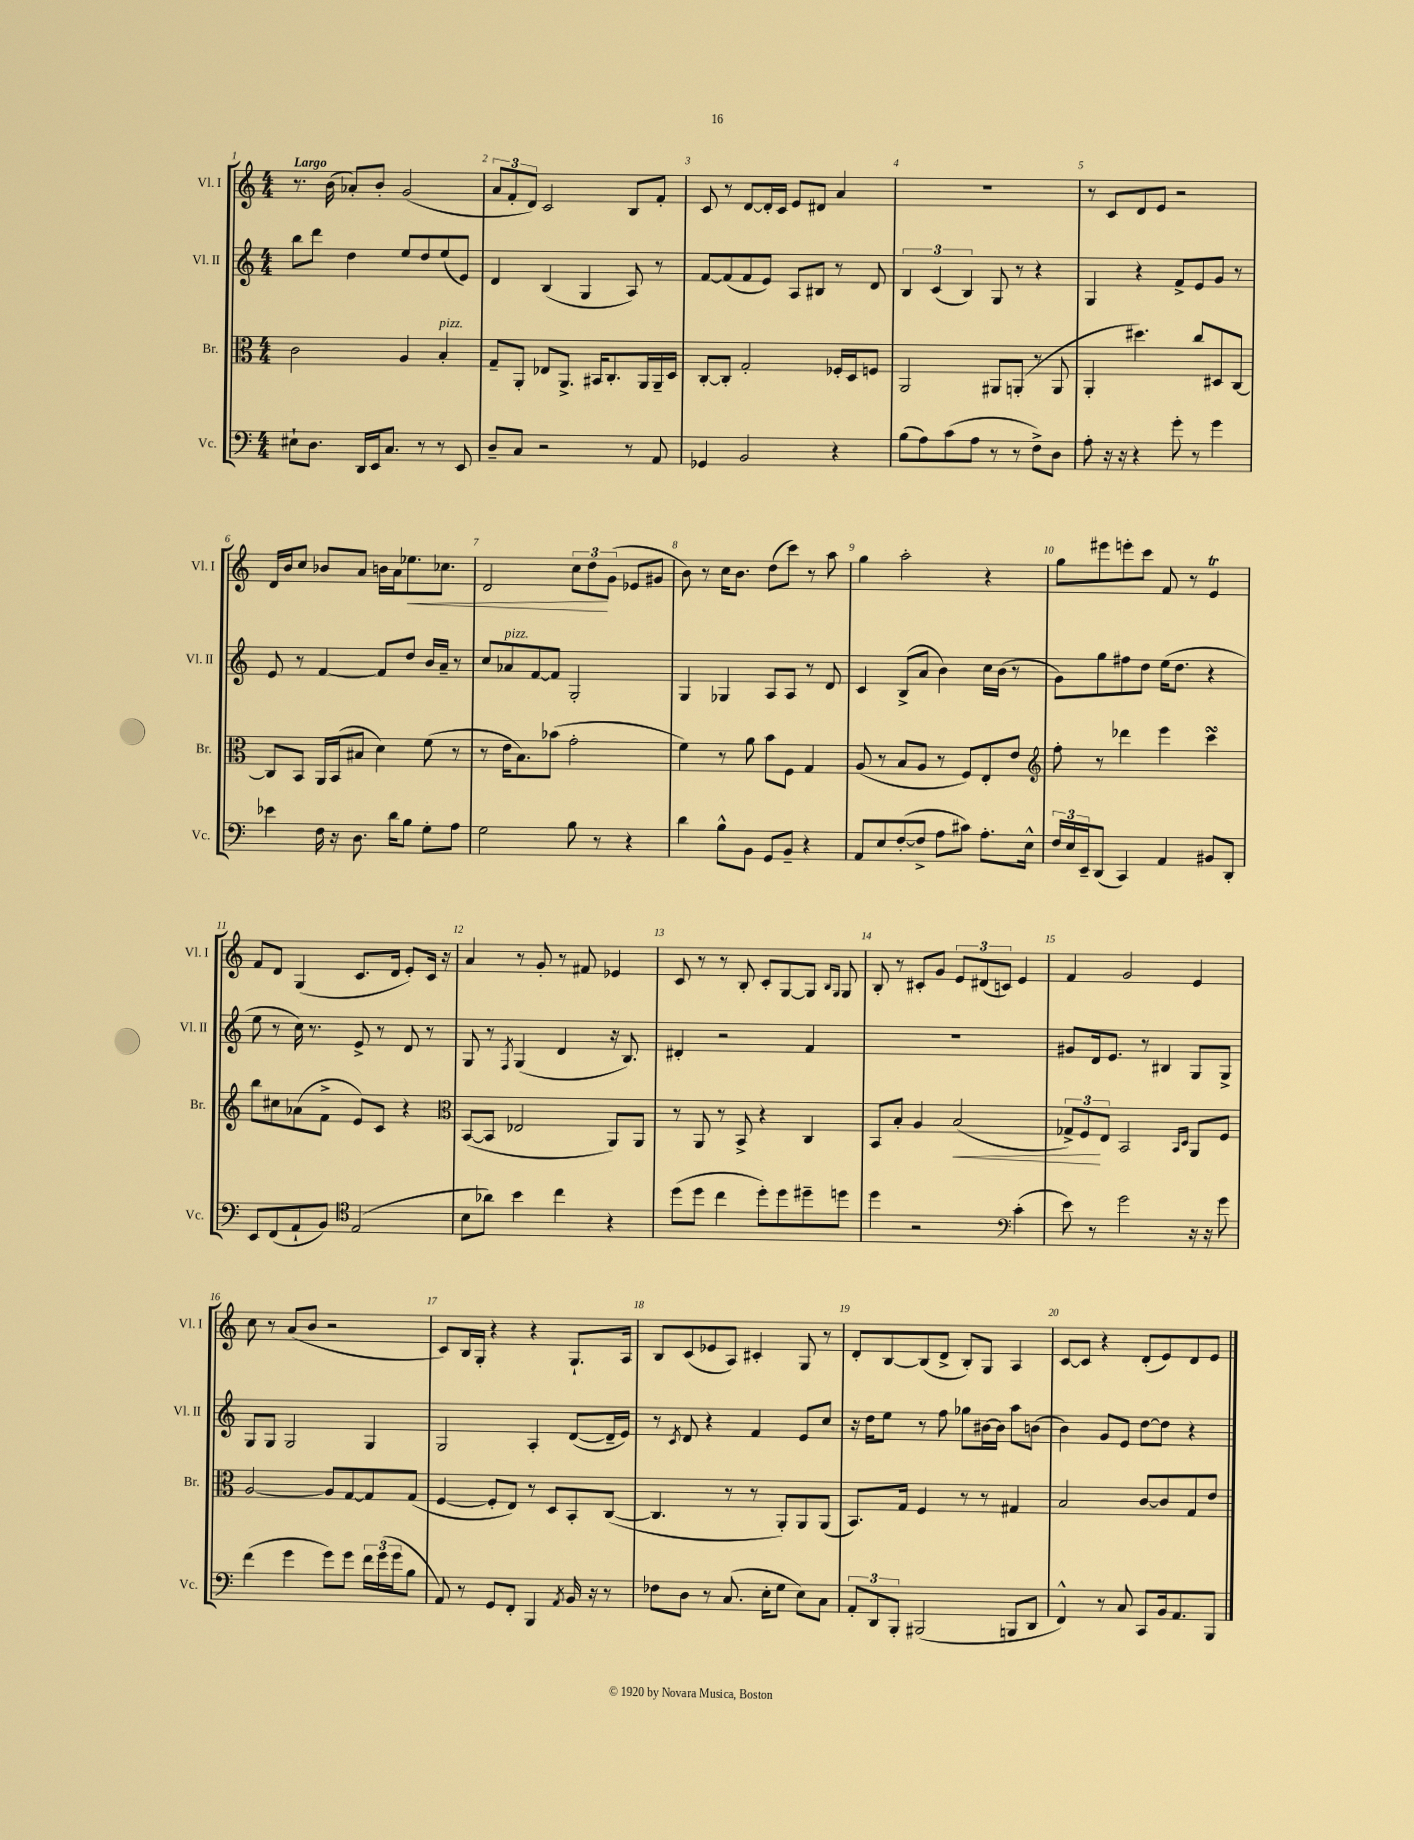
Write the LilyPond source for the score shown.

<<
\new StaffGroup <<
\new Staff = "s0" \with { instrumentName = "Vl. I" shortInstrumentName = "Vl. I" } {
    \clef treble \key c \major \numericTimeSignature \time 4/4 \tempo "Largo"
    r8. b'16( aes'8-.) b'8-. g'2( |
    \tuplet 3/2 { a'8 f'8-. d'8) } c'2 b8 f'8-. |
    c'8 r8 d'8~ d'16-. c'16 e'8 dis'8 a'4 |
    R1 |
    r8 c'8 d'8 e'8 r2 |
    d'16 b'16 c''8 bes'8 a'8 b'16 a'16 ees''8.\< ces''8. |
    d'2 \tuplet 3/2 { c''8 d''8\! g'8( } ees'8 gis'8 |
    b'8) r8 c''16 b'8. d''8( c'''8) r8 a''8 |
    g''4 a''2-. r4 |
    g''8 eis'''8 e'''8-. c'''8 f'8 r8 e'4\trill |
    f'8 d'8 g4( c'8. d'16 e'8-.) c'16 r16 |
    a'4 r8 g'8-. r8 fis'8 ees'4 |
    c'8 r8 r8 b8-. c'8-. g8~ g8 \grace { b16 g16 } g8 |
    b8-. r8 cis'8-. g'8 \tuplet 3/2 { e'8 dis'8( c'8) } e'4 |
    f'4 g'2 e'4 |
    c''8 r8 a'8( b'8 r2 |
    c'8) b16 g16-. r4 r4 g8.-! a16 |
    b8 c'8( ees'8 a8) cis'4-. g8 r8 |
    d'8-. b8~ b8( d'8-> b8-.) g8 a4 |
    c'8~ c'8 r4 d'8-.( e'8) d'8 e'8 \bar "|." |
}
\new Staff = "s1" \with { instrumentName = "Vl. II" shortInstrumentName = "Vl. II" } {
    \clef treble \key c \major \numericTimeSignature \time 4/4
    b''8 d'''8 d''4 e''8 d''8 e''8( e'8) |
    d'4 b4( g4 a8) r8 |
    f'8~ f'8( f'8 e'8) a8 bis8 r8 d'8 |
    \tuplet 3/2 { b4 c'4( b4) } g8 r8 r4 |
    g4 r4 f'8-> e'8 g'8 r8 |
    e'8 r8 f'4~ f'8 d''8 b'16 a'16-- r8 |
    c''8 aes'8^\markup { \italic "pizz." } f'8~ f'8 g2-. |
    g4 ges4 a8 a8 r8 d'8 |
    c'4 b8->( a'8 b'4) c''16 b'16( r8 |
    g'8) g''8 fis''8 d''8 e''16( d''8. r4 |
    e''8 r8 c''16) r8. e'8-> r8 d'8 r8 |
    g8 r8 \acciaccatura { f8 } g4( d'4 r16 b8.) |
    dis'4-. r2 f'4 |
    R1 |
    gis'8 d'16 e'8. r8 bis4 g8 g8-> |
    g8 g8 g2 g4 |
    g2 a4-. d'8~( d'16-- e'16) |
    r8 \acciaccatura { c'8 } d'8 r4 f'4 e'8 c''8 |
    r16 d''16 e''8 r8 f''8 ges''8 bis'16~ bis'16 a''8 b'8( |
    b'4) g'8 e'8 d''8~ d''8 r4 \bar "|." |
}
\new Staff = "s2" \with { instrumentName = "Br." shortInstrumentName = "Br." } {
    \clef alto \key c \major \numericTimeSignature \time 4/4
    c'2 a4 b4-.^\markup { \italic "pizz." } |
    g8-- a,8-. ees8 a,8.-> bis,16 c8.-. a,16 a,16-- d16 |
    c8~-. c8-. g2-. fes16-. d16 f8 |
    a,2 ais,8 a,8-.( r8 a,8 |
    a,4-. dis''4.) c''8 dis8 c8~ |
    c8 b,8 a,16 b,16( bis8 d'4) f'8( r8 |
    r8 e'16 b8.) bes'8( g'2-. |
    f'4) r8 a'8 b'8 f8 g4 |
    a8( r8 b8 a8 r8 f8) e8-. e'8 |
    \clef treble f''8-. r8 des'''4 e'''4 c'''4\turn |
    b''8 cis''8 aes'8( f'8-> e'8) c'8 r4 |
    \clef alto b,8~( b,8 ees2 a,8) a,8 |
    r8 a,8 r8 b,8-> r4 c4 |
    b,8 b8-. a4 b2\<( |
    \tuplet 3/2 { ges8->) f8\! e8 } b,2 \grace { b,16 d16 } a,8 f8 |
    a2~ a8 g8~ g8 g8( |
    f4~ f8-. e8) r8 d8 b,8-. c8~( |
    c4. r8 r8 a,8-.) a,8 a,8( |
    b,8.) g16 f4 r8 r8 gis4 |
    b2 c'8~ c'8 g8 e'8 \bar "|." |
}
\new Staff = "s3" \with { instrumentName = "Vc." shortInstrumentName = "Vc." } {
    \clef bass \key c \major \numericTimeSignature \time 4/4
    eis8-! d8. d,16 e,16 c8. r8 r8 e,8 |
    d8-- c8 r2 r8 a,8 |
    ges,4 b,2 r4 |
    b8( a8) c'8( a8 r8 r8 f8->) d8 |
    a8-. r16 r16 r4 g'8-. r8 g'4 |
    ees'4 f16 r16 d8. d'16 b8 g8-. a8 |
    g2 b8 r8 r4 |
    d'4 b8-^ b,8 g,8 b,8-- r4 |
    a,8 e8 f8~-.( f8-> a8 cis'8) a8.-. e16-^ |
    \tuplet 3/2 { f16 e16 e,16-- } d,8( c,4) a,4 bis,8 d,8-. |
    e,8 f,8( a,8-! b,8) \clef tenor e2( |
    b8 aes'8) b'4 c''4 r4 |
    d''8( d''8 c''4 d''8-.) d''8 dis''8-- d''8 |
    d''4 r2 \clef bass c'4-.( |
    e'8) r8 g'2 r16 r16 g'8 |
    f'4( g'4 g'8) g'8 \tuplet 3/2 { f'16 g'16( g'16 } b8 |
    a,8) r8 g,8 f,8-. b,,4 \acciaccatura { a,8 } b,16 r16 r8 |
    fes8 d8 r8 c8.( e16-. g8 e8) c8 |
    \tuplet 3/2 { a,8-. d,8 b,,8-. } bis,,2( b,,8 d,8 |
    f,4-^) r8 c8 c,8 b,16 a,8. b,,8 \bar "|." |
}
>>
>>
\layout { \context { \Score \override BarNumber.break-visibility = ##(#f #t #t) barNumberVisibility = #all-bar-numbers-visible } }
